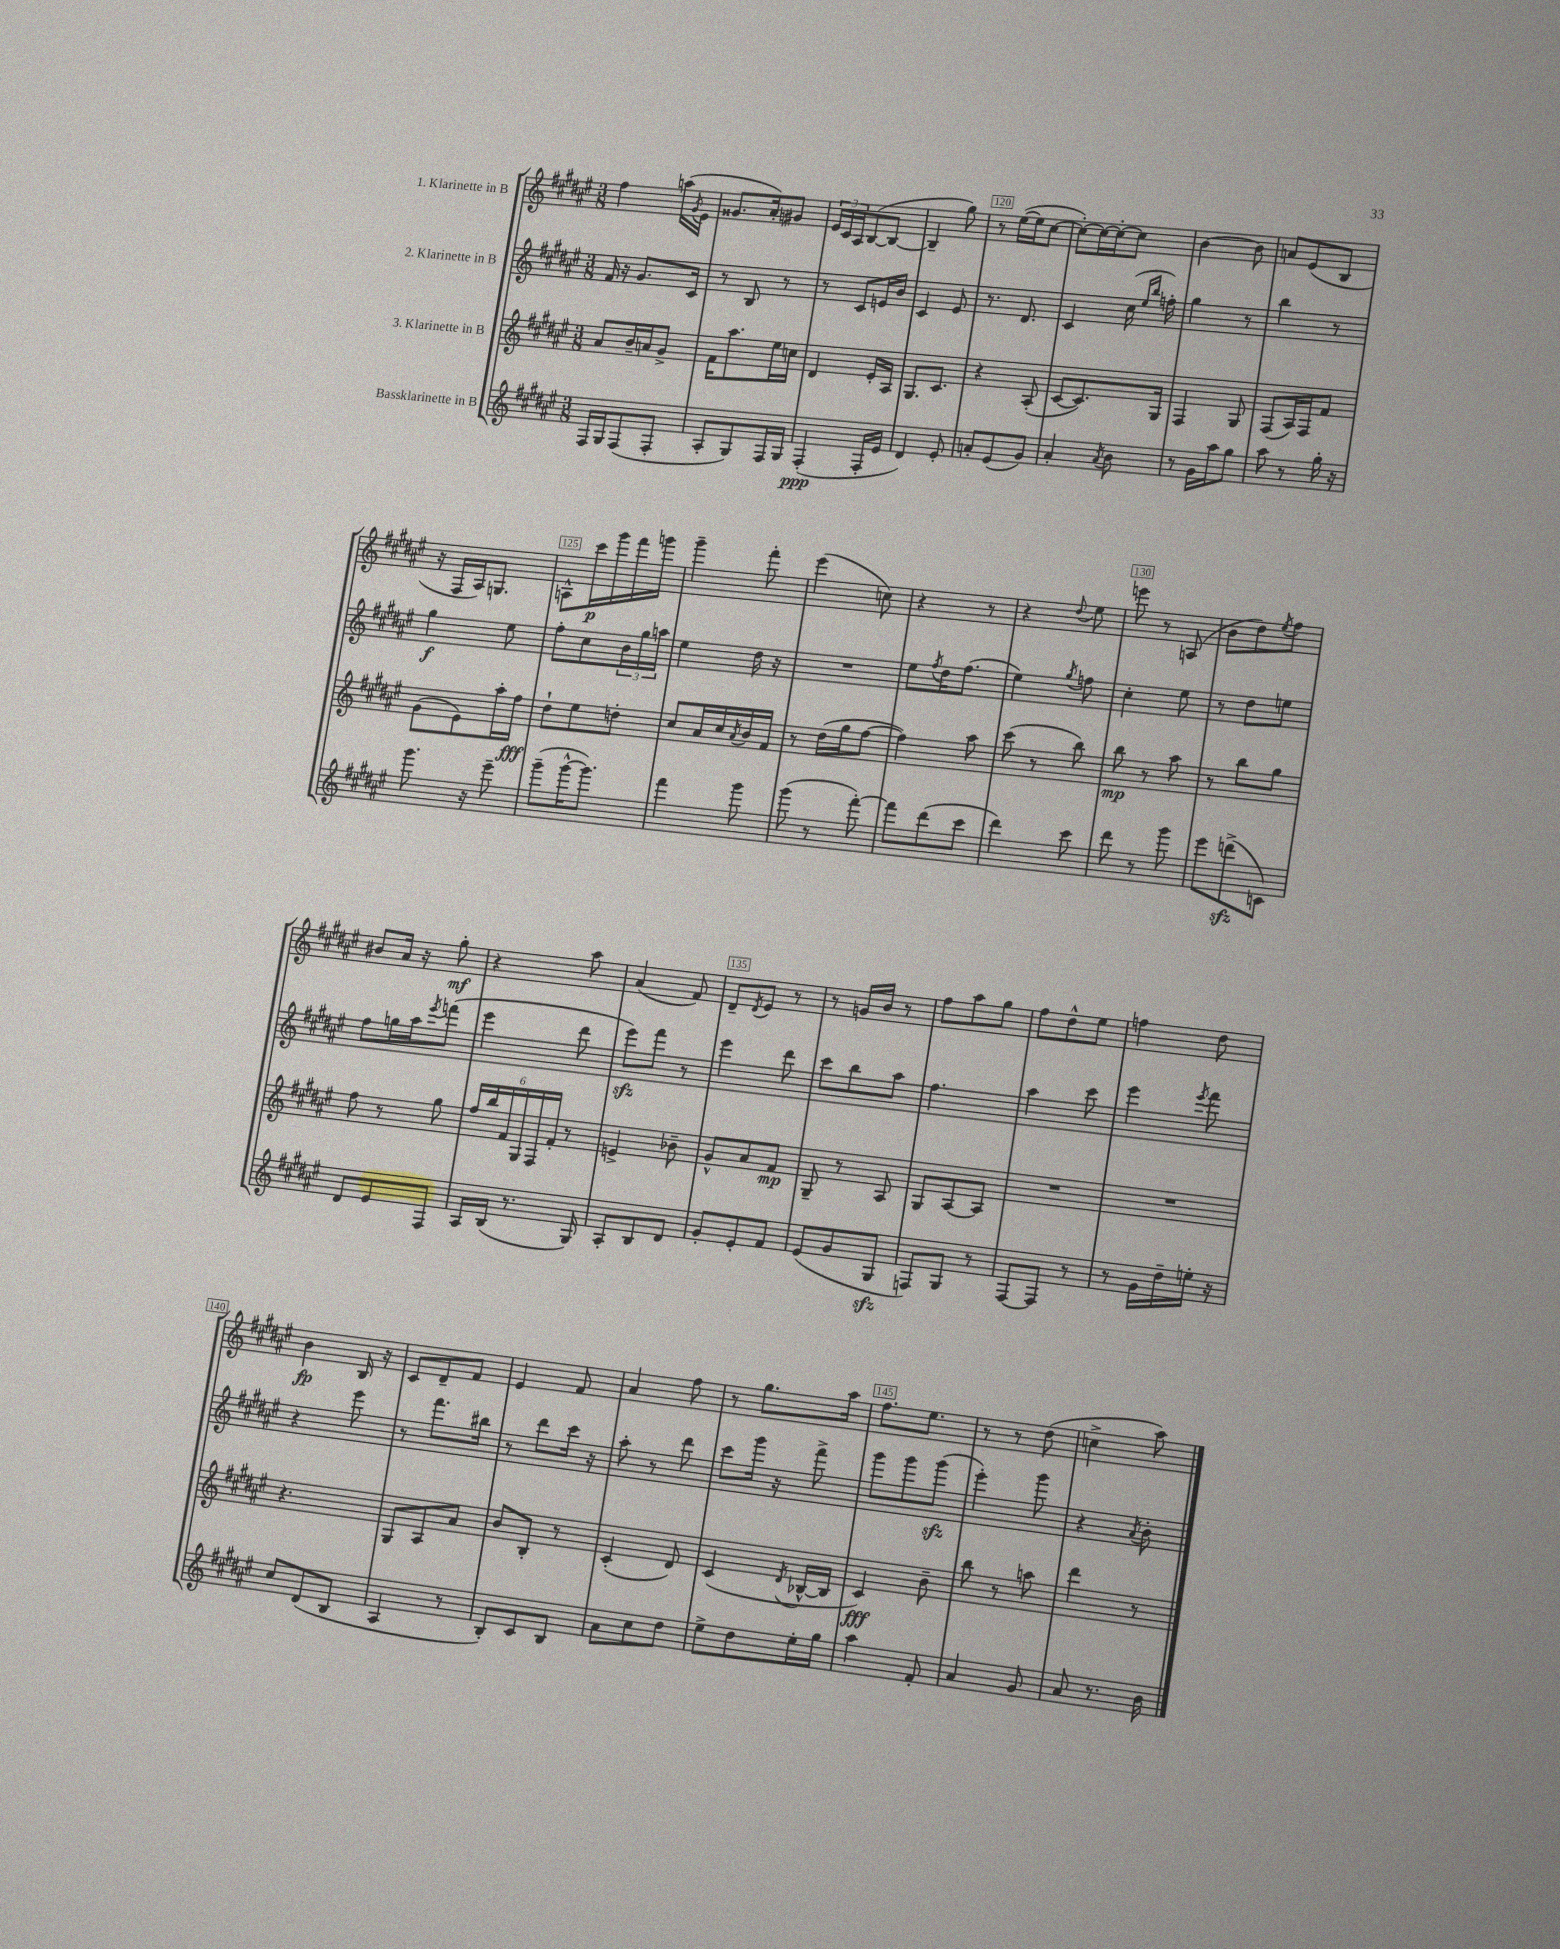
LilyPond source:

<<
\new StaffGroup <<
\new Staff = "s0" \with { instrumentName = "1. Klarinette in B" } {
    \clef treble \key fis \major \numericTimeSignature \time 3/8
    fis''4 a''16( \acciaccatura { gis'8 } eis'16 |
    gisis'8. ais'16-.) gis'8 |
    \tuplet 3/2 { eis'16 cis'16 ais16 } b8~( b8~ |
    b4-- gis''8) |
    r8 eis''16~( eis''16 cis''8~ |
    cis''8~-.) cis''16~ cis''16~-. cis''8 |
    b'4~ b'8 |
    a'8 eis'8( b8 |
    r16 fis16 ais16) g8. |
    a8-^ cis'''16\p gis'''16 fis'''16 g'''16 |
    gis'''4-- fis'''8-. |
    eis'''4( c''8) |
    r4 r8 |
    r4 \appoggiatura { dis''8 } eis''8 |
    e'''8 r8 a8( |
    b'8 dis''8) \acciaccatura { eis''8 } fis''8 |
    bis'8 ais'16 r16 gis''8-.\mf |
    r4 ais''8 |
    ais'4( fis'8) |
    dis'8-- \acciaccatura { dis'8 } eis'8 r8 |
    r8 g'16 b'16 r8 |
    fis''8 ais''8 gis''8 |
    fis''8 dis''8-^ eis''8 |
    f''4 dis''8 |
    b'4\fp b16 r16 |
    cis'8 dis'8-- fis'8 |
    eis'4 fis'8 |
    ais'4 fis''8 |
    r8 gis''8. ais''16 |
    fis''8. eis''8. |
    r8 r8 dis''8( |
    c''4-> ais''8) \bar "|." |
}
\new Staff = "s1" \with { instrumentName = "2. Klarinette in B" } {
    \clef treble \key fis \major \numericTimeSignature \time 3/8
    fis'16 r16 gis'8. cis'16 |
    r8 b8 r8 |
    r8 cis'8 e'16 b'16 |
    cis'4 eis'8 |
    r8. dis'8. |
    cis'4 cis''16( \grace { eis''16 b''16 } f''16-.) |
    gis''4 r8 |
    b''4 r8 |
    gis''4\f eis''8 |
    fis''8-. cis''8 \tuplet 3/2 { b'16 gis''16 a''16 } |
    eis''4 dis''16 r16 |
    R4. |
    eis''8 \acciaccatura { fis''8 } dis''16 fis''8.( |
    eis''4) \acciaccatura { gis''8 } f''8 |
    cis''4-. eis''8 |
    r8 dis''8 e''8 |
    fis''8 g''16 ais''16 \acciaccatura { eis'''8 } f'''8( |
    eis'''4 dis'''8 |
    eis'''8\sfz) fis'''8 r8 |
    eis'''4 dis'''8 |
    cis'''8 b''8 ais''8 |
    fis''4. |
    ais''4 cis'''8 |
    eis'''4 \acciaccatura { eis'''8 } fis'''8 |
    r4 eis'''8 |
    r8 fis'''8. bis''16 |
    r8 dis'''8 cis'''16 r16 |
    ais''8-. r8 dis'''8 |
    cis'''8 gis'''16 r16 fis'''8-> |
    gis'''8 gis'''8 gis'''8\sfz( |
    eis'''4-.) gis'''8 |
    r4 \acciaccatura { ais'8 } b'8-. \bar "|." |
}
\new Staff = "s2" \with { instrumentName = "3. Klarinette in B" } {
    \clef treble \key fis \major \numericTimeSignature \time 3/8
    ais'8 b'16-- a'16 gis'8-> |
    fis'16 ais''8. eis''16 c''16 |
    dis'4 eis'16-. ais16 |
    gis8. cis'8. |
    r4 ais8-.( |
    cis'8~ cis'8.) gis16 |
    fis4 gis8 |
    fis8( ais16) fis16 fis'8 |
    gis'8( eis'8) ais''16-. fis''16\fff |
    dis''8-! eis''8 d''8-. |
    cis''8 ais'16 cis''16 \acciaccatura { ais'8 } b'16 fis'16 |
    r8 dis''16( gis''16 fis''8~ |
    fis''4) ais''8 |
    cis'''8( r8 b''8) |
    b''8\mp r8 ais''8 |
    r8 b''8 gis''8 |
    fis''8 r8 gis''8 |
    \tuplet 6/4 { fis''16 b''16 fis'16 gis16 fis16 fis'16-. } r8 |
    e'4-> bes'8-- |
    gis'8-^ ais'8 fis'8\mp |
    gis8-- r8 ais8 |
    gis8 ais8~ ais8 |
    R4. |
    R4. |
    r4. |
    gis8 ais8 ais'8 |
    b'8 b8-. r8 |
    cis'4-.( dis'8) |
    cis'4( \acciaccatura { dis'8 } bes16~-^ bes16 |
    cis'4\fff) b'8-- |
    b''8 r8 a''8 |
    dis'''4 r8 \bar "|." |
}
\new Staff = "s3" \with { instrumentName = "Bassklarinette in B" } {
    \clef treble \key fis \major \numericTimeSignature \time 3/8
    fis16 gis16 fis8( fis8-. |
    ais8-. gis8) fis16 gis16 |
    fis4-.\ppp( fis16-. eis'16 |
    dis'4) eis'8-. |
    a'8-. eis'8( gis'8) |
    ais'4-. \acciaccatura { ais'8 } b'8 |
    r8 gis'16 ais''16 gis''8 |
    ais''8 r8 gis''16-. r16 |
    gis'''8. r16 eis'''8-- |
    gis'''8--( gis'''16~-^ gis'''8.) |
    fis'''4 gis'''8 |
    gis'''8( r8 fis'''8~-.) |
    fis'''8 dis'''8( cis'''8 |
    dis'''4) cis'''8 |
    dis'''8 r8 gis'''8 |
    eis'''8 d'''8->\sfz( c'8) |
    dis'8 eis'8 fis8 |
    ais16 b16( r8. gis16) |
    ais8-. b8 dis'8 |
    gis'8-. eis'8-. fis'8 |
    eis'8( gis'8 gis8\sfz |
    f8) gis8 r8 |
    fis8~ fis8 r8 |
    r8 gis'16 dis''16-- e''16-. r16 |
    cis''8 dis'8( b8 |
    ais4 r8 |
    b8-.) cis'8 b8 |
    ais'8 cis''8 dis''8 |
    eis''8-> dis''8 eis''16-. gis''16 |
    ais''4 fis'8-. |
    ais'4 gis'8 |
    ais'8 r8. b'16 \bar "|." |
}
>>
>>
\layout { \context { \Score currentBarNumber = #116 \override BarNumber.break-visibility = ##(#f #t #t) barNumberVisibility = #(every-nth-bar-number-visible 5) \override BarNumber.stencil = #(make-stencil-boxer 0.1 0.3 ly:text-interface::print) } }
